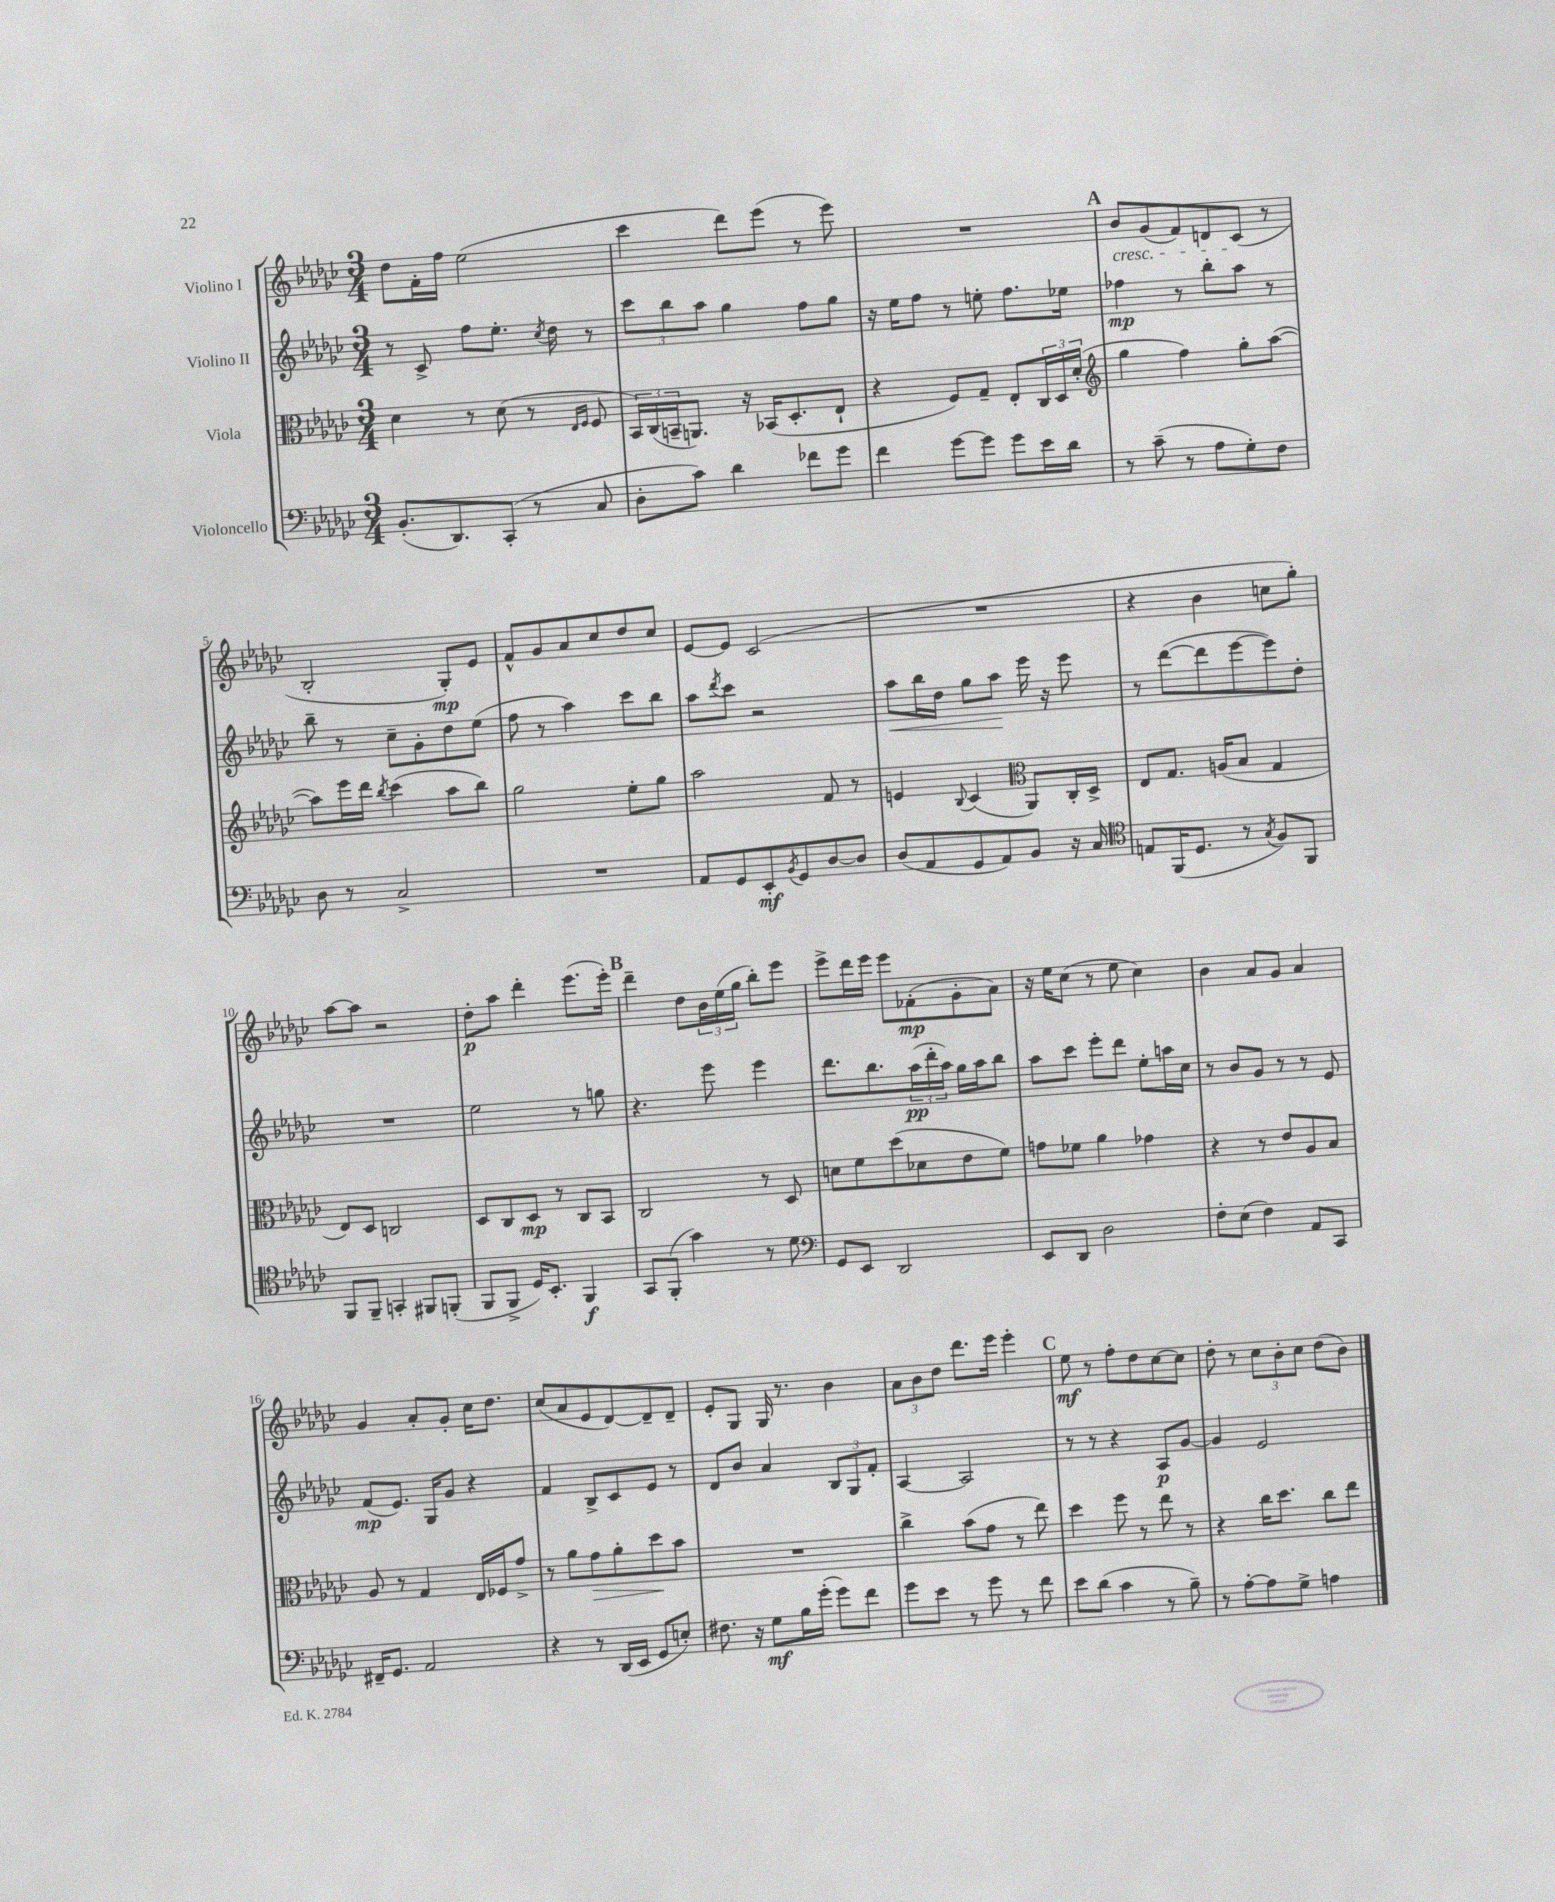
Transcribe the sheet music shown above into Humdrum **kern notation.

**kern	**kern	**kern	**kern
*staff4	*staff3	*staff2	*staff1
*clefF4	*clefC3	*clefG2	*clefG2
*k[b-e-a-d-g-c-]	*k[b-e-a-d-g-c-]	*k[b-e-a-d-g-c-]	*k[b-e-a-d-g-c-]
*M3/4	*M3/4	*M3/4	*M3/4
(8.BB-'	4d-	8r	8dd-
.	.	8c-^	16f'
8.DD-)	.	.	16ff
.	8r	8ff	(2ee-
(8CC-'	(8d-	8.ee-'	.
8r	8r	.	.
.	.	8qcc-	.
.	.	16dd-	.
.	16qqE-	.	.
.	16qqF	.	.
8C-	8F	8r	.
=	=	=	=
8D-'	24BB-)	12ccc-	4ccc-
.	(24C-	.	.
.	24BB~	12bb-	.
8c-)	8.AA)	.	.
.	.	12aa-	.
4d-	.	4gg-	8ddd-)
.	16r	.	.
.	(16BB-	.	(8eee-
.	8.D-'	.	.
8f-	.	8ff	8r
8g-	8E-`	8gg-	8eee-)
=	=	=	=
4f	4r	16r	2.r
.	.	16ee-	.
.	.	8ff	.
[8g-	8F)	8r	.
8g-]	8G-~	8ee'	.
8g-	8E-'	8.ff	.
16e-	24C-	.	.
.	24D-	.	.
16d-	.	16ee-	.
.	(24d-'	.	.
=	=	=	=
*	*clefG2	*	*
8r	4gg-	4ff-	8b-
(8c-~	.	.	(8g-
8r	4ff)	8r	8f)
8A-	.	8bb-'	8d
8G-')	8gg-'	8aa-	(8c-
8F	([8aa-	8r	8r
=	=	=	=
8D-	8aa-])	8bb-~	2B-'
8r	16eee-	8r	.
.	16ddd-	.	.
.	8qbb-	.	.
2C-^	(4ccc-	8cc-~	.
.	.	8g-'	.
.	8aa-	8dd-	8G-')
.	8bb-)	(8ee-	8e-
=	=	=	=
2.r	2gg-	8ff	8f^^
.	.	8r	8g-
.	.	4aa-)	8a-
.	.	.	8cc-
.	8ee-'	8ccc-	8dd-
.	8gg-	8bb-	8cc-
=	=	=	=
8AA-	2aa-	8aa-	[8e-
.	.	8qddd-	.
8GG-	.	8ccc-	8e-]
8EE-'	.	2r	(2c-
8qBB-	.	.	.
8GG-	.	.	.
[8D-	8f	.	.
8D-]	8r	.	.
=	=	=	=
(8D-	4e	8aa-	2.r
8AA-	.	16bb-	.
.	.	16dd-	.
.	8qqB-	.	.
8GG-	(4c-	8gg-	.
8AA-)	.	8aa-	.
*	*clefC3	*	*
8BB-	8AA-)	16eee-	.
.	.	16r	.
16r	16C-'	8eee-	.
16C-	16D-^	.	.
=	=	=	=
*clefC4	*	*	*
8E	8E-	8r	4r
(16FF	8.G-	([8ddd-	.
8.D-	.	.	.
.	.	8ddd-]	4b-
.	(16A	.	.
8r	8B-	[8eee-	.
8qG-	.	.	.
8F)	4G-	8eee-])	8cc
8FF	.	8dd-'	8gg-')
=	=	=	=
8FF	8E-)	2.r	[8aa-
8FF~	8D-	.	8aa-]
4GG'	2C	.	2r
8FF#	.	.	.
(8FF'	.	.	.
=	=	=	=
8FF	8D-	2ee-	8dd-'
8FF^	8C-	.	8aa-
16D-)	8D-	.	4ddd-'
8.BB-'	.	.	.
.	8r	.	.
4FF	8C-	8r	(8.eee-
.	8BB-	8gg	.
.	.	.	16eee-')
=	=	=	=
8GG-	2C-	4.r	4ddd-~
(8FF'	.	.	.
4g-)	.	.	8dd-
.	.	8eee-	24b-
.	.	.	(24ee-
.	.	.	24gg-
8r	8r	4eee-	8bb-')
8d-	8D-	.	8eee-
=	=	=	=
*clefF4	*	*	*
8GG-	8d	8.ddd-	8eee-^
8EE-	8f	.	16ddd-
.	.	8.bb-	16eee-
2DD-	(8dd-	.	8eee-
.	8d-	(24aa-	(8f-'
.	.	24ddd-'	.
.	.	24aa-)	.
.	8e-	16gg-	8g-'
.	.	16aa-	.
.	8f)	8bb-	8a-)
=	=	=	=
8EE-	8g	8aa-	16r
.	.	.	16ee-
8DD-	8f-	8ccc-	(8cc-
2D-	4a-	8eee-'	8r
.	.	8ddd-	8ee-
.	4g-	8ee-'	4cc-)
.	.	16aa	.
.	.	16cc-	.
=	=	=	=
8F'	4r	8r	4b-
(8E-	.	8b-	.
4F)	8r	8g-	8a-
.	8e-	8r	8g-
8AA-	8A-	8r	4a-
8CC-	8B-	8e-	.
=	=	=	=
16FF#~	8A-	(8f	4g-
8.GG-	.	.	.
.	8r	8.e-)	.
2AA-	4G-	.	8a-'
.	.	16G-	.
.	.	8g-	8g-'
.	16E-	4r	16cc-
.	16F-	.	8.dd-
.	8g-^	.	.
=	=	=	=
4r	8r	4f	(8cc-
.	8a-	.	8a-
8r	8g-	8B-^	8e-
(16DD-	8a-'	8c-	[8d-)
16EE-	.	.	.
8GG-	8dd-	8e-	8d-~]
8E')	8b-	8r	8d-~
=	=	=	=
8.F#	2.r	8d-	8e-'
.	.	8b-	8G-
16r	.	.	.
8G-	.	4a-	16G-
.	.	.	8.r
16B-	.	.	.
(16g-'	.	.	.
8g-)	.	12B-	4b-
.	.	12G-	.
8f	.	.	.
.	.	12f'	.
=	=	=	=
8g-	4cc-^	[4A-	12a-
.	.	.	12b-
8e-	.	.	.
.	.	.	12dd-
8r	(8b-	2A-]	8.ddd-
8g-	8g-	.	.
.	.	.	16eee-
8r	8r	.	4eee-'
8f	8ee-)	.	.
=	=	=	=
8e-	4dd-	8r	8ee-
(8d-	.	8r	8r
4c-	8ff	4r	8ff'
.	8r	.	8dd-
8r	8ee-	8A-	[8cc-
8B-~)	8r	[8g-	8cc-]
=	=	=	=
8r	4r	4g-]	8dd-'
[8A-'	.	.	8r
8A-]	16cc-	2e-	12cc-
.	8.dd-	.	.
.	.	.	12b-'
8G-^	.	.	.
.	.	.	12cc-
4A	8cc-	.	(8dd-
.	8ee-	.	8b-)
==	==	==	==
*-	*-	*-	*-
